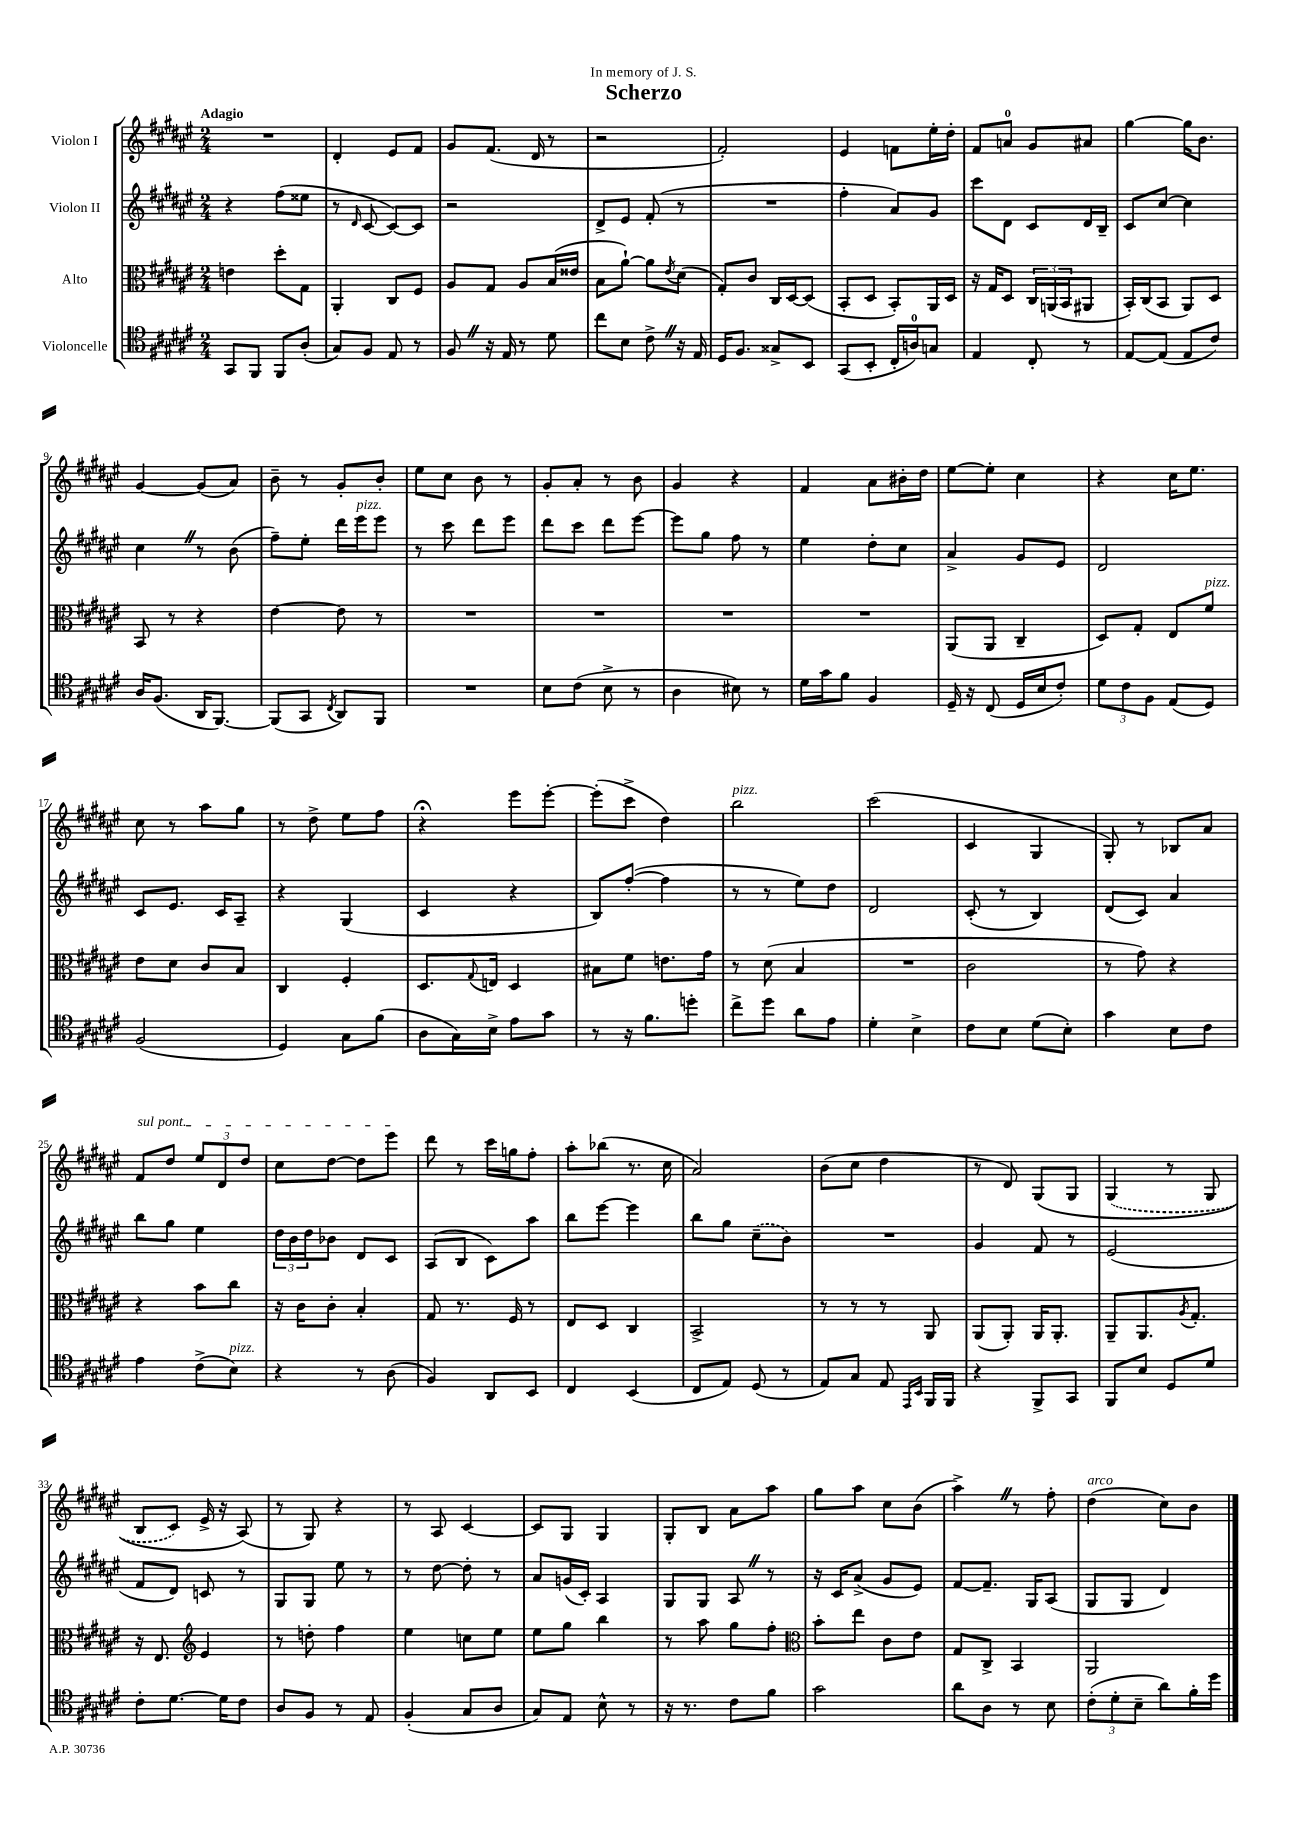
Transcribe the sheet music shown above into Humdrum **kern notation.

**kern	**kern	**kern	**kern
*staff4	*staff3	*staff2	*staff1
*clefC4	*clefC3	*clefG2	*clefG2
*k[f#c#g#d#a#e#]	*k[f#c#g#d#a#e#]	*k[f#c#g#d#a#e#]	*k[f#c#g#d#a#e#]
*M2/4	*M2/4	*M2/4	*M2/4
8GG#/L	4e\	4r	2r
8FF#/J	.	.	.
8FF#/L	8dd#'\L	(8ff#\L	.
(8A#'/J	8G#\J	8ee##\J	.
=	=	=	=
8G#/L)	4AA#'/	8r	4d#'/
.	.	16qqd#/	.
8F#/J	.	[8c#/	.
8E#/	8C#/L	8c#/_L)	8e#/L
8r	8F#/J	8c#/]J	8f#/J
=	=	=	=
8F#/	8A#/L	2r	8g#/L
16r	8G#/J	.	(8.f#/J
16E#/	.	.	.
8r	8A#/L	.	.
.	.	.	16d#/
8d#\	(16B/L	.	8r
.	16e##/JJ	.	.
=	=	=	=
8cc#\L	8B\L	8d#^/L	2r
8B\J	[8a#`\J)	8e#/J	.
8c#^\	8a#\]L	(8f#'/	.
.	8qe#/	.	.
16r	(8d#\J	8r	.
16E#/	.	.	.
=	=	=	=
16D#/LK	8G#'/L)	2r	2f#'/)
8.F#/J	.	.	.
.	8c#/J	.	.
8G##^/L	16C#/LL	.	.
.	[16D#/J	.	.
8BB/J	(8D#/]J	.	.
=	=	=	=
(8GG#/L	8BB'/L	4ff#'\	4e#/
8BB'/J	8D#/J	.	.
16C#'/LL	8BB'/L)	8a#/L)	8f\L
16A/J)	.	.	.
8G/J	16AA#/L	8g#/J	16ee#'\L
.	16D#/JJ	.	16dd#'\JJ
=	=	=	=
4E#/	16r	8ccc#\L	8f#/L
.	16G#/LK	.	.
.	8D#/J	8d#\J	8a/J
8C#'/	24C#/LL	8c#/L	8g#/L
.	(24AA/	.	.
.	24BB/J	.	.
8r	8AA#/J	16d#/L	8a#/J
.	.	16B~/JJ	.
=	=	=	=
[8E#/L	16BB'/LL)	8c#/L	[4gg#\
.	(16C#/J	.	.
(8E#/]J	8BB/J	[8cc#/J	.
8E#/L	8AA#/L)	4cc#\]	16gg#\]LK
.	.	.	8.b\J
8c#/J)	8D#/J	.	.
=	=	=	=
16A#/LK	8BB/	4cc#\	[4g#/
(8.F#/J	.	.	.
.	8r	.	.
16AA#/LK	4r	8r	(8g#/]L
[8.FF#/J)	.	.	.
.	.	(8b\	8a#/J)
=	=	=	=
(8FF#/]L	[4e#\	8ff#~\L)	8b~\
8GG#/J	.	8ee#'\J	8r
8qC#/	.	.	.
8AA#/L)	8e#\]	16ddd#\LL	8g#'/L
.	.	16eee#\J	.
8FF#/J	8r	8eee#\J	8b'/J
=	=	=	=
2r	2r	8r	8ee#\L
.	.	8ccc#\	8cc#\J
.	.	8ddd#\L	8b\
.	.	8eee#\J	8r
=	=	=	=
8B\L	2r	8ddd#\L	8g#'/L
(8c#\J	.	8ccc#\J	8a#'/J
8B^\	.	8ddd#\L	8r
8r	.	[8eee#\J	8b\
=	=	=	=
4A#\	2r	8eee#\]L	4g#/
.	.	8gg#\J	.
8B#\)	.	8ff#\	4r
8r	.	8r	.
=	=	=	=
16d#\LL	2r	4ee#\	4f#/
16g#\J	.	.	.
8f#\J	.	.	.
4F#/	.	8dd#'\L	8a#\L
.	.	8cc#\J	16b#'\L
.	.	.	16dd#\JJ
=	=	=	=
16D#~/	(8AA#/L	4a#^/	[8ee#\L
16r	.	.	.
(8C#/	8AA#/J	.	8ee#'\]J
16D#/LL	4C#~/	8g#/L	4cc#\
16B/J	.	.	.
8c#'/J)	.	8e#/J	.
=	=	=	=
12d#\L	8D#/L)	2d#/	4r
12c#\	.	.	.
.	8G#'/J	.	.
12F#\J	.	.	.
(8E#/L	8E#/L	.	16cc#\LK
.	.	.	8.ee#\J
8D#/J)	8f#/J	.	.
=	=	=	=
(2F#/	8e#\L	8c#/L	8cc#\
.	8d#\J	8.e#/J	8r
.	8c#/L	.	8aa#\L
.	.	16c#/LK	.
.	8B/J	8A#~/J	8gg#\J
=	=	=	=
4D#/)	4C#/	4r	8r
.	.	.	8dd#^\
8G#\L	4F#'/	(4G#/	8ee#\L
(8f#\J	.	.	8ff#\J
=	=	=	=
8A#\L	8.D#/L	4c#/	4r;
16G#\L)	.	.	.
.	8qqG#/	.	.
16B^\JJ	16E/Jk	.	.
8e#\L	4D#/	4r	8eee#\L
8g#\J	.	.	[8eee#'\J
=	=	=	=
8r	8B#\L	8B/L)	(8eee#'\]L
16r	8f#\J	([8ff#'/J	8ccc#^\J
8.f#\L	.	.	.
.	8.e\L	4ff#\]	4dd#\)
8dd'\J	.	.	.
.	16g#\Jk	.	.
=	=	=	=
8cc#^\L	8r	8r	2bb\
8dd#\J	(8d#\	8r	.
8a#\L	4B/	8ee#\L)	.
8e#\J	.	8dd#\J	.
=	=	=	=
4d#'\	2r	2d#/	(2ccc#\
4B^\	.	.	.
=	=	=	=
8c#\L	2c#\	(8c#'/	4c#/
8B\J	.	8r	.
(8d#\L	.	4B/)	4G#/
8B'\J)	.	.	.
=	=	=	=
4g#\	8r	(8d#/L	8G#'/)
.	8g#\)	8c#/J)	8r
8B\L	4r	4a#/	8B-/L
8c#\J	.	.	8a#/J
=	=	=	=
4e#\	4r	8bb\L	8f#/L
.	.	8gg#\J	8dd#/J
(8c#^\L	8b\L	4ee#\	12ee#/L
.	.	.	12d#/
8B\J)	8cc#\J	.	.
.	.	.	12dd#/J
=	=	=	=
4r	16r	24dd#\LL	8cc#\L
.	.	24b\	.
.	16c#\LK	.	.
.	.	24dd#\J	.
.	8c#'\J	8b-\J	[8dd#\J
8r	4B'/	8d#/L	8dd#\]L
(8A#\	.	8c#/J	8eee#\J
=	=	=	=
4F#/)	8G#/	(8A#/L	8ddd#\
.	8.r	8B/J	8r
8AA#/L	.	8c#\L)	16ccc#\LL
.	16F#/	.	16gg\J
8BB/J	8r	8aa#\J	8ff#'\J
=	=	=	=
4C#/	8E#/L	8bb\L	8aa#'\L
.	8D#/J	[8eee#\J	(8bb-\J
(4BB/	4C#/	4eee#\]	8.r
.	.	.	16cc#\
=	=	=	=
8C#/L	2BB^/	8bb\L	2a#/)
8E#/J)	.	8gg#\J	.
(8D#/	.	(8cc#~\L	.
8r	.	8b\J)	.
=	=	=	=
8E#/L)	8r	2r	(8b\L
8G#/J	8r	.	8cc#\J
8E#/	8r	.	4dd#\
16qqEE#/LL	.	.	.
16qqBB/JJ	.	.	.
16FF#/LL	8AA#/	.	.
16FF#/JJ	.	.	.
=	=	=	=
4r	(8AA#/L	4g#/	8r
.	8AA#'/J)	.	8d#/)
8FF#^/L	16AA#/LK	8f#/	&(8G#/L
.	8.AA#'/J	.	.
8GG#/J	.	8r	8G#/J
=	=	=	=
8FF#/L	8AA#~/L	(2e#/	(4G#/
8B/J	8.AA#/	.	.
8D#/L	.	.	8r
.	8qA#/	.	.
.	8.G#'/J	.	.
8d#/J	.	.	8G#/
=	=	=	=
8c#'\L	16r	8f#/L	8B/L
.	8.E#/	.	.
[8.d#\J	.	8d#/J)	8c#/J)
*	*clefG2	*	*
.	4e#/	8c/	16e#^/
16d#\]LK	.	.	16r
8c#\J	.	8r	(8A#/&)
=	=	=	=
8A#/L	8r	8G#/L	8r
8F#/J	8dd'\	8G#/J	8G#/)
8r	4ff#\	8ee#\	4r
8E#/	.	8r	.
=	=	=	=
(4F#'/	4ee#\	8r	8r
.	.	[8dd#\	8A#/
8G#/L	8cc\L	8dd#'\]	[4c#/
8A#/J	8ee#\J	8r	.
=	=	=	=
8G#/L)	8ee#\L	8a#/L	8c#/]L
8E#/J	8gg#\J	(16g/L	8G#/J
.	.	16c#'/JJ)	.
8B^^\	4bb\	4A#/	4G#/
8r	.	.	.
=	=	=	=
16r	8r	8G#/L	8G#'/L
8.r	.	.	.
.	8aa#\	8G#/J	8B/J
8c#\L	8gg#\L	8A#/	8a#\L
8f#\J	8ff#'\J	8r	8aa#\J
=	=	=	=
*	*clefC3	*	*
2g#\	8b'\L	16r	8gg#\L
.	.	16c#/LK	.
.	8ee#\J	(8a#^/J	8aa#\J
.	8c#\L	8g#/L	8cc#\L
.	8e#\J	8e#/J)	(8b\J
=	=	=	=
8a#\L	8G#/L	[8f#/L	4aa#^\)
8A#\J	8C#^/J	8.f#~/]J	.
8r	4BB/	.	8r
.	.	16G#/LK	.
8B\	.	(8A#/J	8ff#'\
=	=	=	=
(12c#'\L	2AA#/	8G#/L	(4dd#\
12d#'\	.	.	.
.	.	8G#/J	.
12B~\J	.	.	.
8a#\L)	.	4d#/)	8cc#\L)
16f#'\L	.	.	8b\J
16dd#\JJ	.	.	.
==	==	==	==
*-	*-	*-	*-
